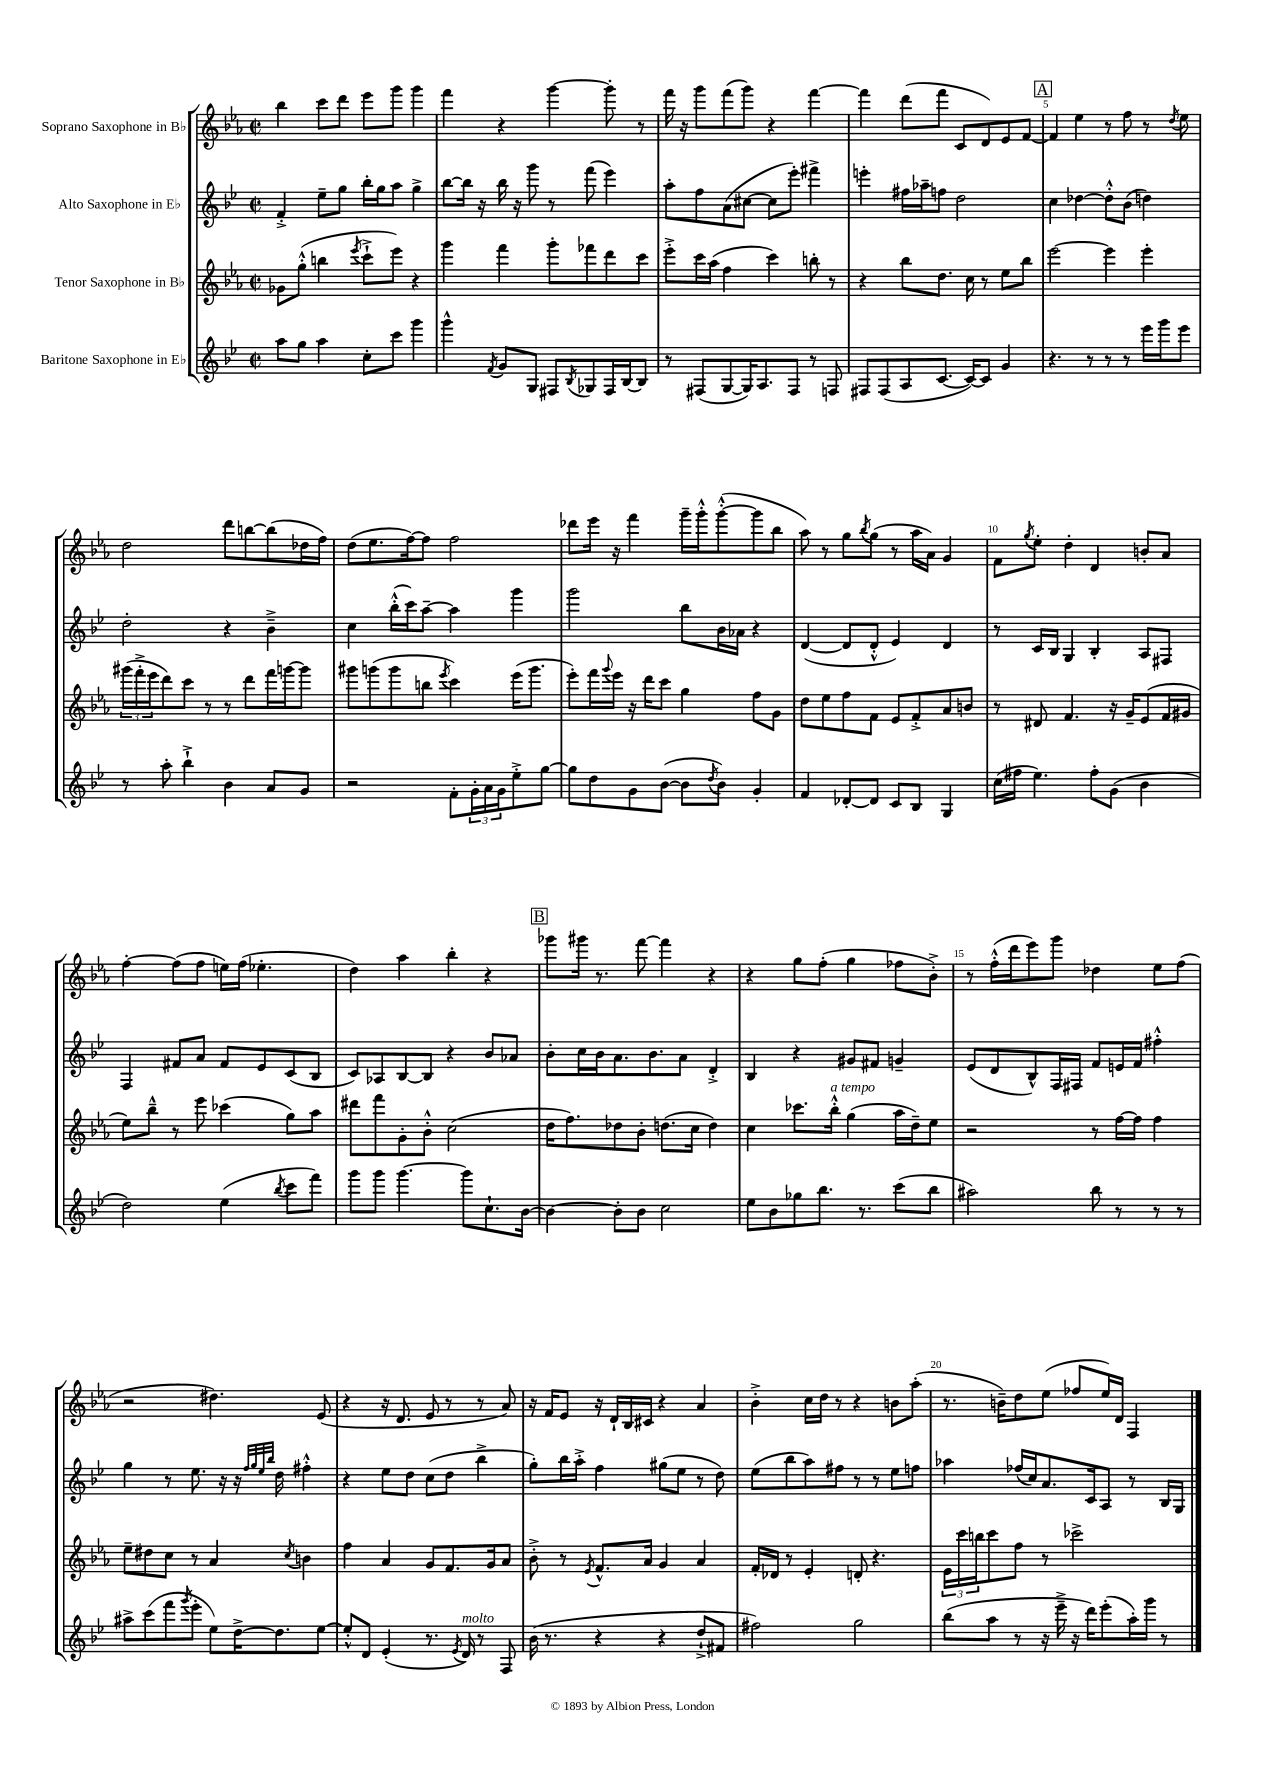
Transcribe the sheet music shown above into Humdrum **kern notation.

**kern	**kern	**kern	**kern
*part4	*part3	*part2	*part1
*staff4	*staff3	*staff2	*staff1
*I"Baritone Saxophone in E♭	*I"Tenor Saxophone in B♭	*I"Alto Saxophone in E♭	*I"Soprano Saxophone in B♭
*clefG2	*clefG2	*clefG2	*clefG2
*k[b-e-]	*k[b-e-a-]	*k[b-e-]	*k[b-e-a-]
*M2/2	*M2/2	*M2/2	*M2/2
*met(c|)	*met(c|)	*met(c|)	*met(c|)
=1	=1	=1	=1
8aa\L	8g-X\L	4f'^/	4bb-\
8gg\J	(8gg'^^\J	.	.
4aa\	4bbn\	8ee-~\L	8ccc\L
.	.	8gg\J	8ddd\J
.	8qeee-/	.	.
8cc'\L	8ccc`^\L	16bb-'\LL	8eee-\L
.	.	16gg\J	.
8ccc\J	8eee-\J)	8aa\J	8ggg\J
4ggg\	4r	4gg^\	4ggg\
=2	=2	=2	=2
4ggg^^\	4ggg\	[8bb-\L	4fff\
.	.	16bb-\Jk]	.
.	.	16r	.
8qf/	.	.	.
8g/L	4fff\	16bb-\	4r
.	.	16r	.
8G/J	.	8ggg\	.
8F#X/L	8ggg'\L	8r	[4ggg\
8qB-/	.	.	.
8G-X/	8fff-X\	(8fff\	.
16F#/L	8ddd\	4eee-\)	8ggg'\]
[16B-/J	.	.	.
8B-/J]	8ccc\J	.	8r
=3	=3	=3	=3
8r	8eee-'^\L	8aa'\L	16fff\
.	.	.	16r
(8F#X/L	16ccc\L	8ff\	8ggg\L
.	(16aa-\JJ	.	.
[8G/	4ff\	(8a\	(8fff\
16G/K])	.	[8cc#X\J	8ggg\J)
8.A/	.	.	.
.	4ccc\)	8cc#\L]	4r
8F#/J	.	8eee-'\J)	.
8r	8bbn'\	4fff#X^\	[4fff\
8Fn/	8r	.	.
=4	=4	=4	=4
8F#X/L	4r	4eeen'\	4fff\]
(8F#/	.	.	.
8A/	8bb-\L	16ff#X\LL	(8ddd\L
.	.	16aa-X~\J	.
[8.c/J	8.dd\J	8ffn\J	8fff\J
.	.	2dd\	8c/L
16c/KL_)	16cc\	.	.
8c/J]	8r	.	8d/)
4g/	8ee-\L	.	8e-/
.	8bb-\J	.	[8f/J
!!LO:REH:place=s1:t=A
=5	=5	=5	=5
4.r	[2eee-\	4cc\	4f/]
.	.	[4dd-X\	4ee-\
8r	.	.	.
8r	4eee-\]	8dd-'^^\L]	8r
8r	.	(8b-\J	8ff\
16eee-\LL	4eee-'\	4ddn\)	8r
16ggg\J	.	.	.
.	.	.	8qdd/
8eee-\J	.	.	8ee-\
!!LO:LB:g=z
=6	=6	=6	=6
8r	(24ggg#X\LL	2dd'\	2dd\
.	24fff'^\	.	.
.	24eee-\J	.	.
8aa'\	8ddd\)	.	.
4bb-`^\	8ccc\J	.	.
.	8r	.	.
4b-\	8r	4r	8ddd\L
.	8ddd\L	.	[8bbn\
8a/L	16fff\L	4b-~^\	(8bb\]
.	[16gggn\J	.	.
8g/J	8ggg\J]	.	16dd-X\L
.	.	.	16ff\JJ)
=7	=7	=7	=7
2r	8ggg#X\L	4cc\	(8dd\L
.	(8gggn\	.	8.ee-\
.	8ggg\	(16bb-'^^\LL	.
.	.	16ccc\J)	[16ff\k)
.	8bbn\J	[8aa~\J	8ff\J]
.	8qeee-/	.	.
8f'\L	4ccc\)	4aa\]	2ff\
24g'\L	.	.	.
24a\	.	.	.
24g\J	.	.	.
8ee-'^\	(16eee-\KL	4ggg\	.
.	8.ggg\J	.	.
[8gg\J	.	.	.
=8	=8	=8	=8
8gg\L]	8eee-'\L)	2ggg\	8ddd-X\L
8dd\	16fff\L	.	16eee-\Jk
.	8qqggg/	.	.
.	16eee-\JJ	.	16r
8g\	16r	.	4fff\
.	16ddd\KL	.	.
([8b-\J	8ccc\J	.	.
8b-\L]	4gg\	8bb-\L	16ggg~\LL
.	.	.	16ggg'^^\J
8qdd/	.	.	.
8b-\J)	.	16b-\L	([8ggg'^^\
.	.	16a-X\JJ	.
4g'/	8ff\L	4r	8ggg\]
.	8g\J	.	8bb-\J
=9	=9	=9	=9
4f/	8dd\L	([4d/	8aa-\)
.	8ee-\	.	8r
[8d-X'/L	8ff\	8d/L]	8gg\L
.	.	.	8qbb-/
8d-/J]	8f\J	8d'^^/J	(8gg\J
8c/L	8e-/L	4e-/)	8r
8B-/J	8f'^/	.	16aa-\LL
.	.	.	16a-\JJ)
4G/	8a-/	4d/	4g/
.	8bn/J	.	.
=10	=10	=10	=10
(16cc\LL	8r	8r	8f\L
16ff#X\JJ	.	.	.
.	.	.	8qgg/
4.ee-\)	8d#X/	16c/LL	8ee-'\J
.	.	16B-/JJ	.
.	4.f/	4G/	4dd'\
8ff#'\L	.	4B-'/	4d/
(8g\J	16r	.	.
.	16g~/KL	.	.
4b-\	(8e-/	8A/L	8bn'/L
.	16f/L	8F#X/J	8a-/J
.	16g#X/JJ	.	.
!!LO:LB:g=z
=11	=11	=11	=11
2dd\)	8ee-\L)	4F/	[4ff'\
.	8bb-~^^\J	.	.
.	8r	8f#X/L	(8ff\L]
.	8eee-\	8a/J	8ff\J
(4ee-\	(4ccc-X\	8f#/L	16een\LL)
.	.	.	(16ff\JJ
.	.	8e-/	4.ee-X'\
8qbb-/	.	.	.
8ccc\L	8gg\L)	(8c/	.
8fff\J)	8aa-\J	8B-/J	.
=12	=12	=12	=12
8ggg\L	8ddd#X\L	8c/L)	4dd\)
8ggg\J	8fff\	8A-X/	.
[4.ggg\	8g'\	[8B-/	4aa-\
.	8b-'^^\J	8B-/J]	.
.	(2cc\	4r	4bb-'\
8ggg\L]	.	.	.
8.cc`\	.	8b-/L	4r
.	.	8a-X/J	.
[16b-\Jk	.	.	.
!!LO:REH:place=s1:t=B
=13	=13	=13	=13
4b-\_	16dd\KL	8b-'\L	8ggg-X\L
.	8.ff\)	.	.
.	.	16cc\L	16ggg#X\Jk
.	.	16b-\J	8.r
8b-'\L]	8dd-X\	8.a\	.
8b-\J	8b-'\J	.	[8fff\
.	.	8.b-\	.
2cc\	(8.ddn\L	.	4fff\]
.	.	8a\J	.
.	16cc\Jk	.	.
.	4dd\)	4d'^/	4r
=14	=14	=14	=14
8ee-\L	4cc\	4B-/	4r
8b-\	.	.	.
8gg-X\	8.ccc-X\L	4r	8gg\L
8.bb-\J	.	.	(8ff'\J
!	!LO:TX:a:i:t=a tempo	!	!
.	16bb-'^^\Jk	.	.
.	(4gg\	8g#X/L	4gg\
8.r	.	.	.
.	.	8f#X/J	.
(8ccc\L	16aa-\LL	4gn~/	8ff-X\L
.	16dd~\J)	.	.
8bb-\J	8ee-\J	.	8b-'^\J)
=15	=15	=15	=15
2aa#X\)	2r	(8e-/L	8r
.	.	8d/	(16ff'^^\LL
.	.	.	16ddd\J
.	.	8B-^^/)	8eee-\)
.	.	16F/L	8ggg\J
.	.	16F#X/JJ	.
8bb-\	8r	8f/L	4dd-X\
8r	[16ff\LL	16en/L	.
.	16ff\JJ]	16f/JJ	.
8r	4ff\	4ff#X'^^\	8ee-\L
8r	.	.	(8ff\J
!!LO:LB:g=z
=16	=16	=16	=16
8aa#X^\L	8ee-~\L	4gg\	2r
(8ccc\	8dd#X\	.	.
8fff\	8cc\J	8r	.
8qggg/	.	.	.
8eee-'\J	8r	8.ee-\	.
8ee-\L)	4a-/	.	4.dd#X\)
.	.	16r	.
[16dd^\K	.	16r	.
.	.	32qqff/LLL	.
.	.	32qqgg/	.
.	.	32qqee-/	.
.	.	32qqbb-/JJJ	.
8.dd\]	.	16dd\	.
.	8qcc/	.	.
.	4bn\	4ff#X'^^\	.
[8ee-\J	.	.	(8e-/
=17	=17	=17	=17
8ee-'^^/L]	4ff\	4r	4r
8d/J	.	.	.
(4e-'/	4a-/	8ee-\L	16r
.	.	.	8.d/
.	.	8dd\J	.
8.r	8g/L	(8cc\L	8e-/
.	8.f/	8dd\J	8r
8qe-/	.	.	.
!LO:TX:a:i:t=molto	!	!	!
16d/)	.	.	.
8r	.	4bb-^\	8r
.	16g/k	.	.
8F/	8a-/J	.	8a-/)
=18	=18	=18	=18
(16b-\	8b-'^\	8gg'\L)	16r
8.r	.	.	16f/KL
.	8r	16bb-\L	8e-/J
.	.	16aa'^\JJ	.
.	8qe-/	.	.
4r	8.f^^/L	4ff\	16r
.	.	.	16d`/LL
.	.	.	16B-/
.	16a-/Jk	.	16c#X/JJ
4r	4g/	(8gg#X\L	4r
.	.	8ee-\J	.
8dd`^/L	4a-/	8r	4a-/
8f#X/J	.	8dd\)	.
=19	=19	=19	=19
2ff#X\)	16f'/LL	(8ee-\L	4b-'^\
.	16d-X/JJ	.	.
.	8r	8bb-\	.
.	4e-'/	8aa\)	16cc\LL
.	.	.	16dd\JJ
.	.	8ff#X\J	8r
2gg\	8dn'/	8r	4r
.	4.r	8r	.
.	.	8ee-\L	8bn\L
.	.	8ffn\J	(8aa-'\J
=20	=20	=20	=20
(8bb-\L	24e-\LL	4aa-X\	8.r
.	24ccc\	.	.
.	24bbn\J	.	.
8aa\J	8ccc\	.	.
.	.	.	16bn~\KL)
8r	8ff\J	(16ff-X/LL	8dd\
.	.	16cc/J)	.
16r	8r	8.a/	(8ee-\J
16eee-~^\	.	.	.
16r	2ccc-X^\	.	8ff-X/L
16ddd\KL)	.	16c/k	.
(8eee-'\	.	8A/J	16ee-/L)
.	.	.	16d/JJ
16aa'\L)	.	8r	4F/
16ggg\JJ	.	.	.
8r	.	16B-/LL	.
.	.	16G/JJ	.
==	==	==	==
*-	*-	*-	*-
